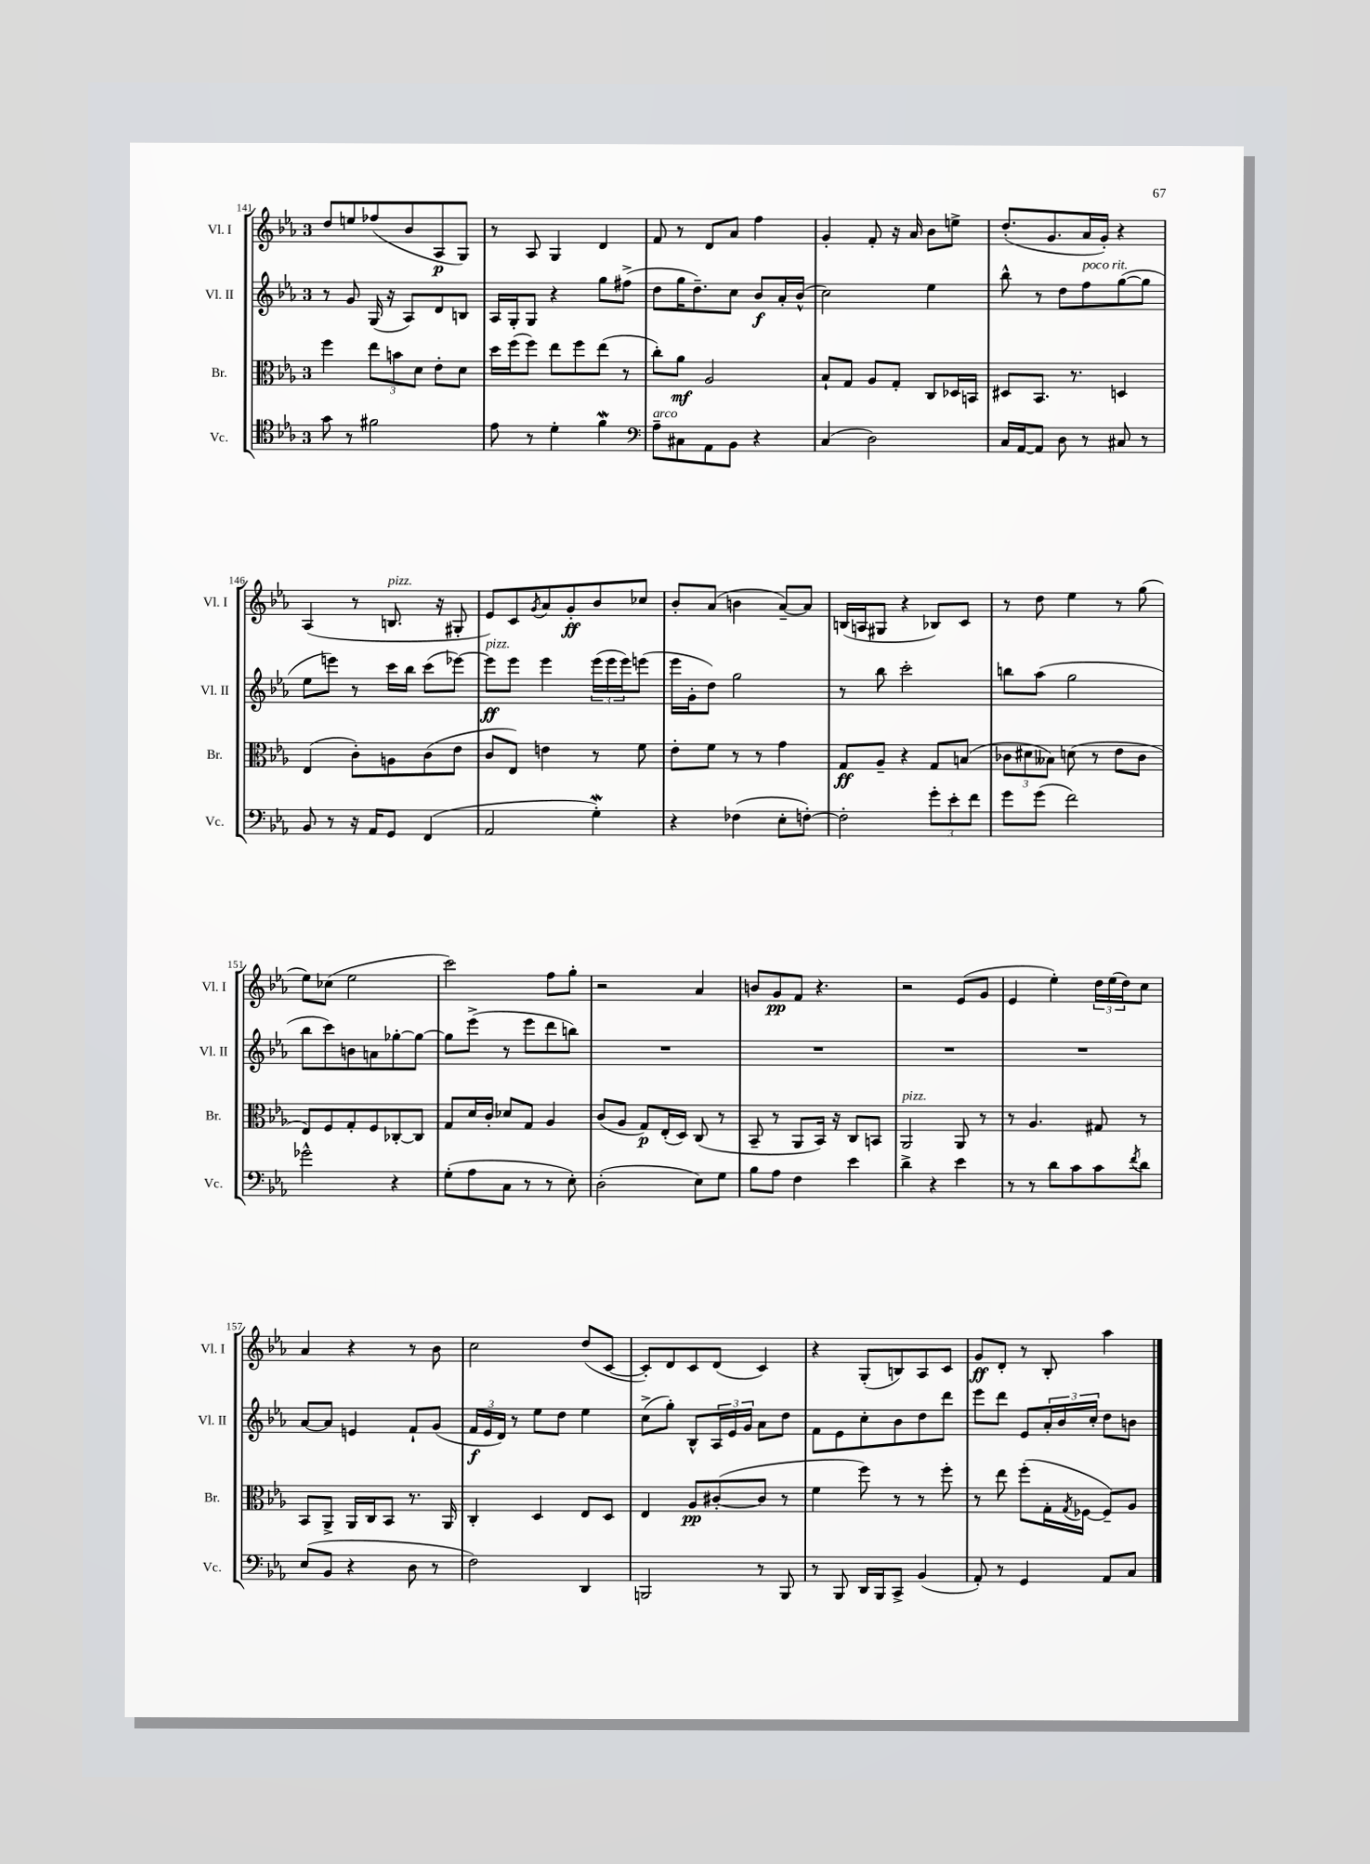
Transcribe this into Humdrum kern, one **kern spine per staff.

**kern	**kern	**kern	**kern
*staff4	*staff3	*staff2	*staff1
*clefC4	*clefC3	*clefG2	*clefG2
*k[b-e-a-]	*k[b-e-a-]	*k[b-e-a-]	*k[b-e-a-]
*M3/4	*M3/4	*M3/4	*M3/4
8g	4ff	8r	8dd
8r	.	8g	8ee
2f#	12ee-	(16G	(8ff-
.	.	16r	.
.	12b	.	.
.	.	8A-)	8b-
.	12d	.	.
.	8e-'	8d	8A-
.	8d	8B	8G)
=	=	=	=
8e-	16dd	16A-	8r
.	(16ff	16G'	.
8r	8ff)	8G	8A-
4d'	8ee-	4r	4G
.	8ff	.	.
4f	(8ee-	8gg	4d
.	8r	(8ff#^	.
=	=	=	=
*clefF4	*	*	*
8A-~	8cc')	8dd	8f
8C#	8a-	16gg	8r
.	.	8.dd~)	.
8AA-	2A-	.	8d
8BB-	.	8cc	8a-
4r	.	8b-	4ff
.	.	16a-'	.
.	.	(16b-^^	.
=	=	=	=
(4C	8B-`	2cc)	4g'
.	8G	.	.
2D)	8A-	.	8f'
.	8G'	.	16r
.	.	.	16a-
.	8C	4ee-	8b-
.	16D-	.	8ee^
.	16BB	.	.
=	=	=	=
16C	8D#	8bb-^^	(8.dd'
[16AA-	.	.	.
8AA-]	8.BB-	8r	.
.	.	.	8.g
8D	.	8dd	.
.	8.r	.	.
8r	.	8ff	16a-
.	.	.	16g')
8C#	4D	([8gg	4r
8r	.	8gg]	.
=	=	=	=
8BB-	(4E-	8ee-	(4A-
8r	.	8eee)	.
16r	8c')	8r	8r
16AA-	.	.	.
8GG	8A	16ccc	8.B
.	.	16bb-	.
(4FF	(8c	(8ccc	.
.	.	.	16r
.	8e-	[8eee-)	8G#'
=	=	=	=
2AA-	8c	8eee-]	8e-)
.	8E-)	8eee-	8c
.	.	.	8qg
.	4e	4eee-	8a-
.	.	.	8g'
4G')	8r	(24eee-	8b-
.	.	24eee-	.
.	.	24eee-)	.
.	8f	(8eee	8cc-
=	=	=	=
4r	8e-'	16eee-	8b-'
.	.	16g'	.
.	8f	8dd)	(8a-
(4F-	8r	2gg	4b
.	8r	.	.
8E-'	4g	.	[8a-~)
[8F')	.	.	8a-]
=	=	=	=
2F']	8G	8r	(16B
.	.	.	16A
.	8A-~	8bb-	8G#
.	4r	2ccc'	4r
12g'	8G	.	8B-)
12e-'	.	.	.
.	(8B	.	8c
12f	.	.	.
=	=	=	=
8g	12c-	8bb	8r
.	12d#	.	.
(8g	.	(8aa-	8dd
.	12B--)	.	.
2f)	(8d	2gg	4ee-
.	8r	.	.
.	8e-	.	8r
.	8c-	.	(8gg
=	=	=	=
2g-^^	8E-)	8bb-	8ee-)
.	8F	8ccc)	(8cc-
.	8G'	8b	2ee-
.	8F	8a	.
4r	[8C-'	[8gg-'	.
.	8C-]	8gg-_	.
=	=	=	=
(8G'	8G	8gg-]	2ccc)
8A-	16d	(8eee-^	.
.	16c'	.	.
8C	8d-	8r	.
8r	8G	8eee-	.
8r	4A-	8ddd	8ff
8E-')	.	8bb)	8gg'
=	=	=	=
(2D'	(8c	2.r	2r
.	8A-	.	.
.	8G)	.	.
.	(16E-'	.	.
.	16D)	.	.
8E-)	(8C	.	4a-
8G	8r	.	.
=	=	=	=
8B-	8BB-~	2.r	8b
8A-	8r	.	8g
4F	8AA-	.	8f
.	16BB-)	.	4.r
.	16r	.	.
4e-	8C	.	.
.	8BB	.	.
=	=	=	=
4d^	2AA-	2.r	2r
4r	.	.	.
4e-	8AA-	.	(8e-
.	8r	.	8g
=	=	=	=
8r	8r	2.r	4e-
8r	4.A-	.	.
8d	.	.	4ee-')
8c	.	.	.
8c	8G#	.	24dd
.	.	.	(24ee-
.	.	.	24dd)
8qf	.	.	.
8d	8r	.	8cc
=	=	=	=
(8E-	8BB-	[8a-	4a-
8BB-	8AA-^	8a-]	.
4r	16AA-	4e	4r
.	16C	.	.
.	8BB-	.	.
8D	8.r	8f`	8r
8r	.	(8g	8b-
.	16AA-	.	.
=	=	=	=
2F)	4C'	24f	2cc
.	.	24e-	.
.	.	24d)	.
.	.	8r	.
.	4D	8ee-	.
.	.	8dd	.
4DD	8E-	4ee-	(8dd
.	8D	.	[8c
=	=	=	=
2BBB	4E-	(8cc^	8c'])
.	.	8gg')	8d
.	8A-	8B-^^	8c
.	([8c#'	24A-	(8d
.	.	24e-	.
.	.	24g	.
8r	8c#]	8a-	4c)
8BBB	8r	8dd	.
=	=	=	=
8r	4f	8f	4r
8BBB-	.	8e-	.
16DD	8ff)	8cc'	(8G'
16BBB-	.	.	.
8CC^	8r	8b-	8B)
(4BB-	8r	8dd	8A-
.	8ff'	8ddd	8c
=	=	=	=
8AA-')	8r	8eee-	8g
8r	8ee-	8ddd	8d'
4GG	(8ff'	8e-	8r
.	16G'	24a-'	8B-'
.	.	24b-	.
.	8qG	.	.
.	[16F-	.	.
.	.	24cc'	.
8AA-	8F-~])	8dd	4aa-
8C	8A-	8b	.
==	==	==	==
*-	*-	*-	*-
